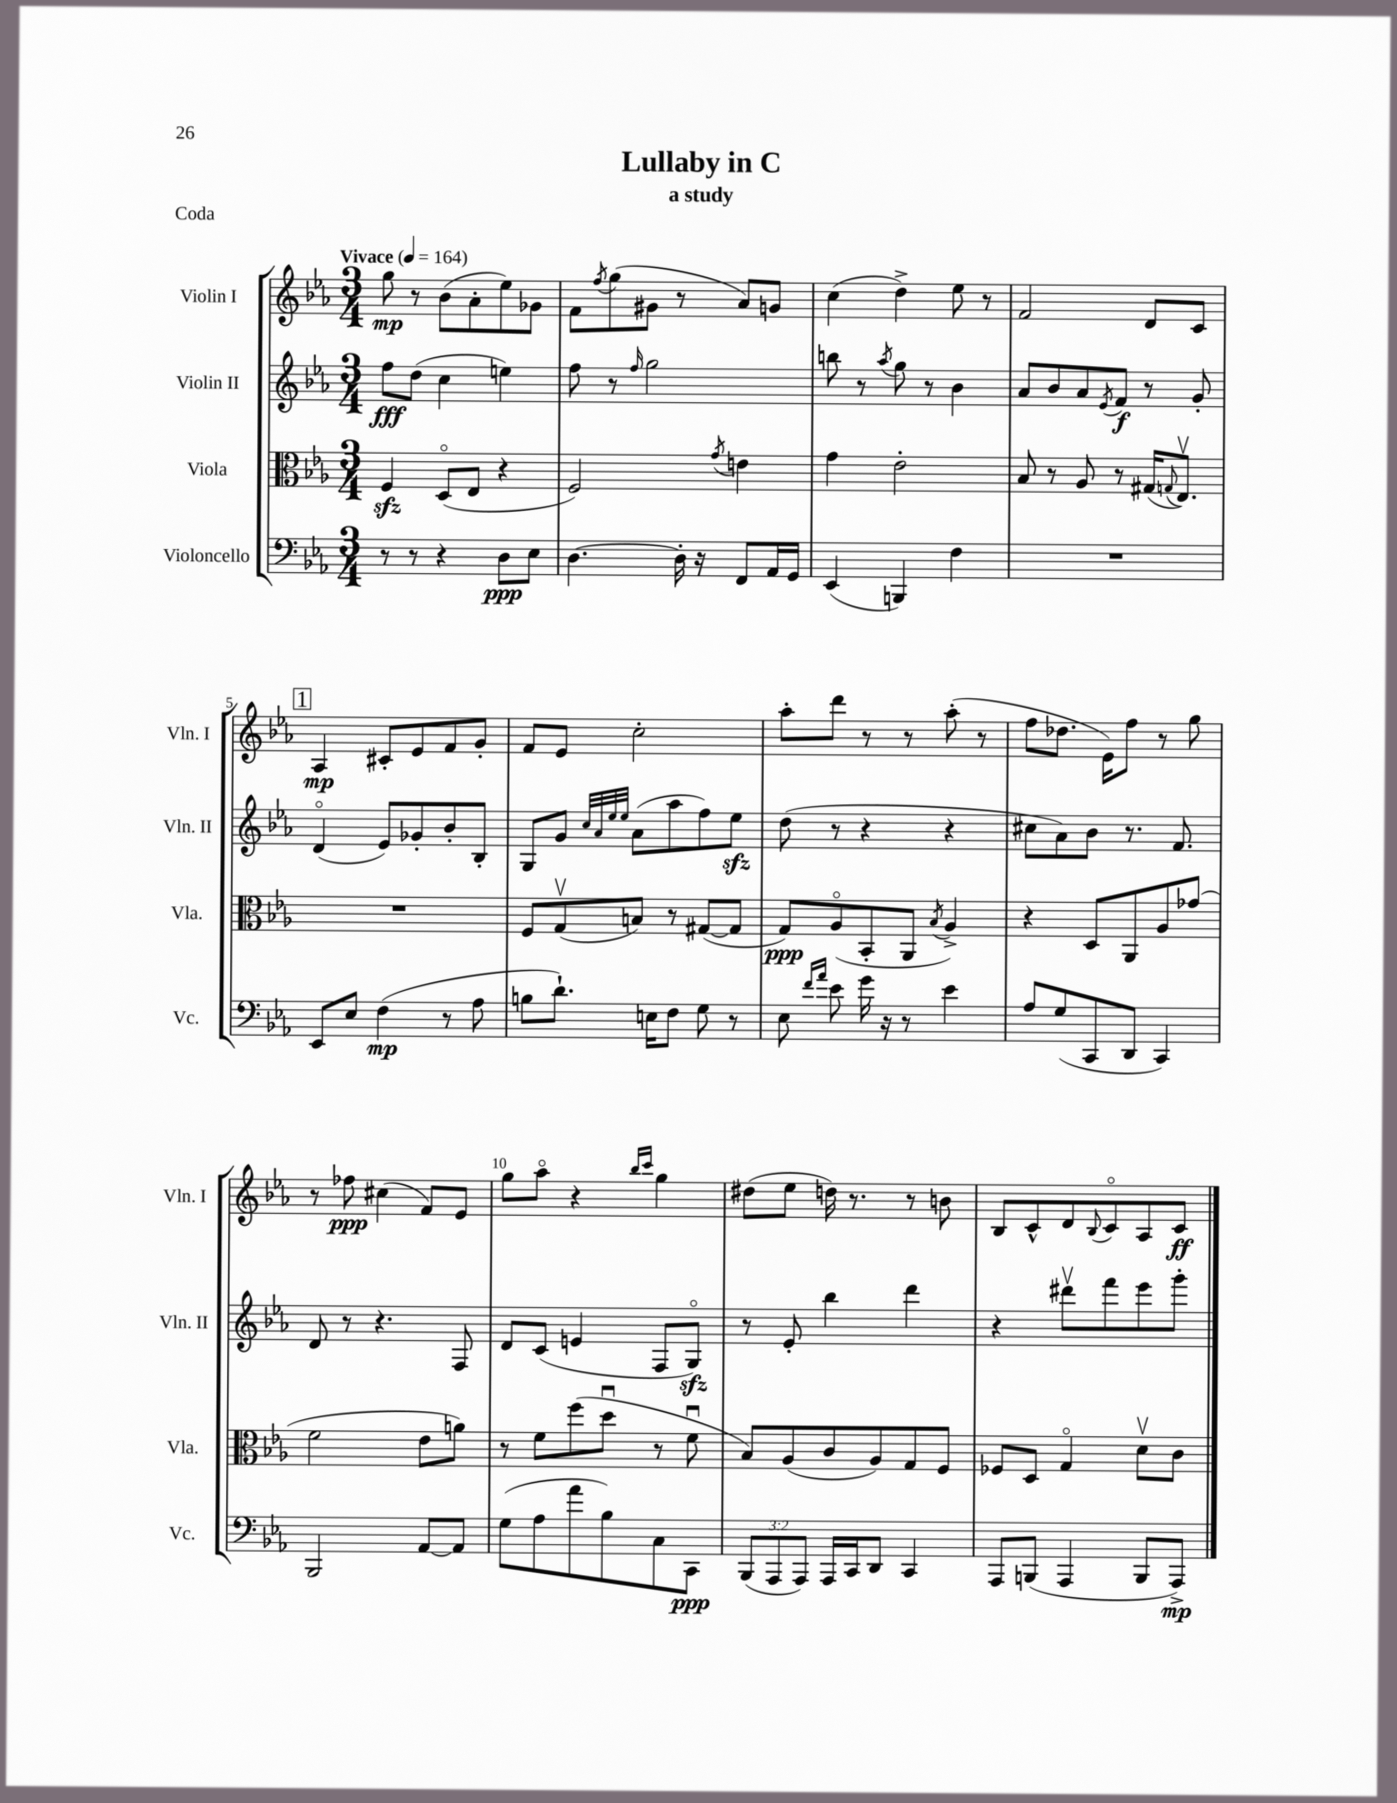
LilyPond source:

\header { title = "Lullaby in C" subtitle = "a study" piece = "Coda" }
<<
\new StaffGroup <<
\new Staff = "s0" \with { instrumentName = "Violin I" shortInstrumentName = "Vln. I" } {
    \clef treble \key ees \major \numericTimeSignature \time 3/4 \tempo "Vivace" 4 = 164
    g''8\mp r8 bes'8( aes'8-. ees''8) ges'8 |
    f'8 \acciaccatura { f''8 } g''8( gis'8 r8 aes'8) g'8 |
    c''4( d''4->) ees''8 r8 |
    f'2 d'8 c'8 |
    \mark \markup { \box "1" } aes4\mp cis'8-. ees'8 f'8 g'8-. |
    f'8 ees'8 c''2-. |
    aes''8-. d'''8 r8 r8 aes''8-.( r8 |
    f''8 des''8. ees'16) f''8 r8 g''8 |
    r8 fes''8\ppp cis''4( f'8) ees'8 |
    g''8 aes''8\flageolet r4 \grace { bes''16 c'''16 } g''4 |
    dis''8( ees''8 d''16) r8. r8 b'8 |
    bes8 c'8-^ d'8 \appoggiatura { bes8 } c'8\flageolet aes8 c'8\ff \bar "|." |
}
\new Staff = "s1" \with { instrumentName = "Violin II" shortInstrumentName = "Vln. II" } {
    \clef treble \key ees \major \numericTimeSignature \time 3/4
    f''8\fff d''8( c''4 e''4) |
    f''8 r8 \grace { f''16 } g''2 |
    b''8 r8 \acciaccatura { aes''8 } g''8 r8 bes'4 |
    aes'8 bes'8 aes'8 \acciaccatura { ees'8 } f'8\f r8 g'8-. |
    \mark \markup { \box "1" } d'4\flageolet( ees'8) ges'8-. bes'8-. bes8-. |
    g8 g'8 \grace { c''32 aes'32 ees''32 ees''32 } aes'8( aes''8 f''8) ees''8\sfz |
    d''8( r8 r4 r4 |
    cis''8 aes'8) bes'8 r8. f'8. |
    d'8 r8 r4. f8 |
    d'8 c'8( e'4 f8 g8\flageolet\sfz) |
    r8 ees'8-. bes''4 d'''4 |
    r4 dis'''8\upbow f'''8 ees'''8 g'''8-. \bar "|." |
}
\new Staff = "s2" \with { instrumentName = "Viola" shortInstrumentName = "Vla." } {
    \clef alto \key ees \major \numericTimeSignature \time 3/4
    f4\sfz d8\flageolet( ees8 r4 |
    f2) \acciaccatura { g'8 } e'4 |
    g'4 ees'2-. |
    bes8 r8 aes8 r8 gis16( \appoggiatura { g8 } ees8.\upbow) |
    \mark \markup { \box "1" } R2. |
    f8 g8\upbow( b8) r8 gis8~( gis8 |
    g8\ppp) aes8\flageolet( bes,8-. aes,8 \acciaccatura { bes8 } aes4->) |
    r4 d8 aes,8 aes8 ges'8( |
    f'2 ees'8 a'8) |
    r8 f'8 f''8( d''8\downbow r8 f'8\downbow |
    bes8) aes8( c'8 aes8) g8 f8 |
    fes8 d8 g4\flageolet d'8\upbow c'8 \bar "|." |
}
\new Staff = "s3" \with { instrumentName = "Violoncello" shortInstrumentName = "Vc." } {
    \clef bass \key ees \major \numericTimeSignature \time 3/4 \override Staff.TupletNumber.text = #tuplet-number::calc-fraction-text
    r8 r8 r4 d8\ppp ees8 |
    d4.~ d16-. r16 f,8 aes,16 g,16 |
    ees,4( b,,4) f4 |
    R2. |
    \mark \markup { \box "1" } ees,8 ees8 f4\mp( r8 aes8 |
    b8 d'8.-!) e16 f8 g8 r8 |
    ees8 \grace { f'16 aes'16 } ees'8 g'16 r16 r8 ees'4 |
    aes8 g8( c,8 d,8 c,4) |
    bes,,2 aes,8~ aes,8 |
    g8( aes8 aes'8 bes8) c8 c,8\ppp |
    \tuplet 3/2 { bes,,8( aes,,8 aes,,8) } aes,,16 c,16 d,8 c,4 |
    aes,,8 b,,8( aes,,4 b,,8 aes,,8->\mp) \bar "|." |
}
>>
>>
\layout { \context { \Score \override BarNumber.break-visibility = ##(#f #t #t) barNumberVisibility = #(every-nth-bar-number-visible 5) } }
